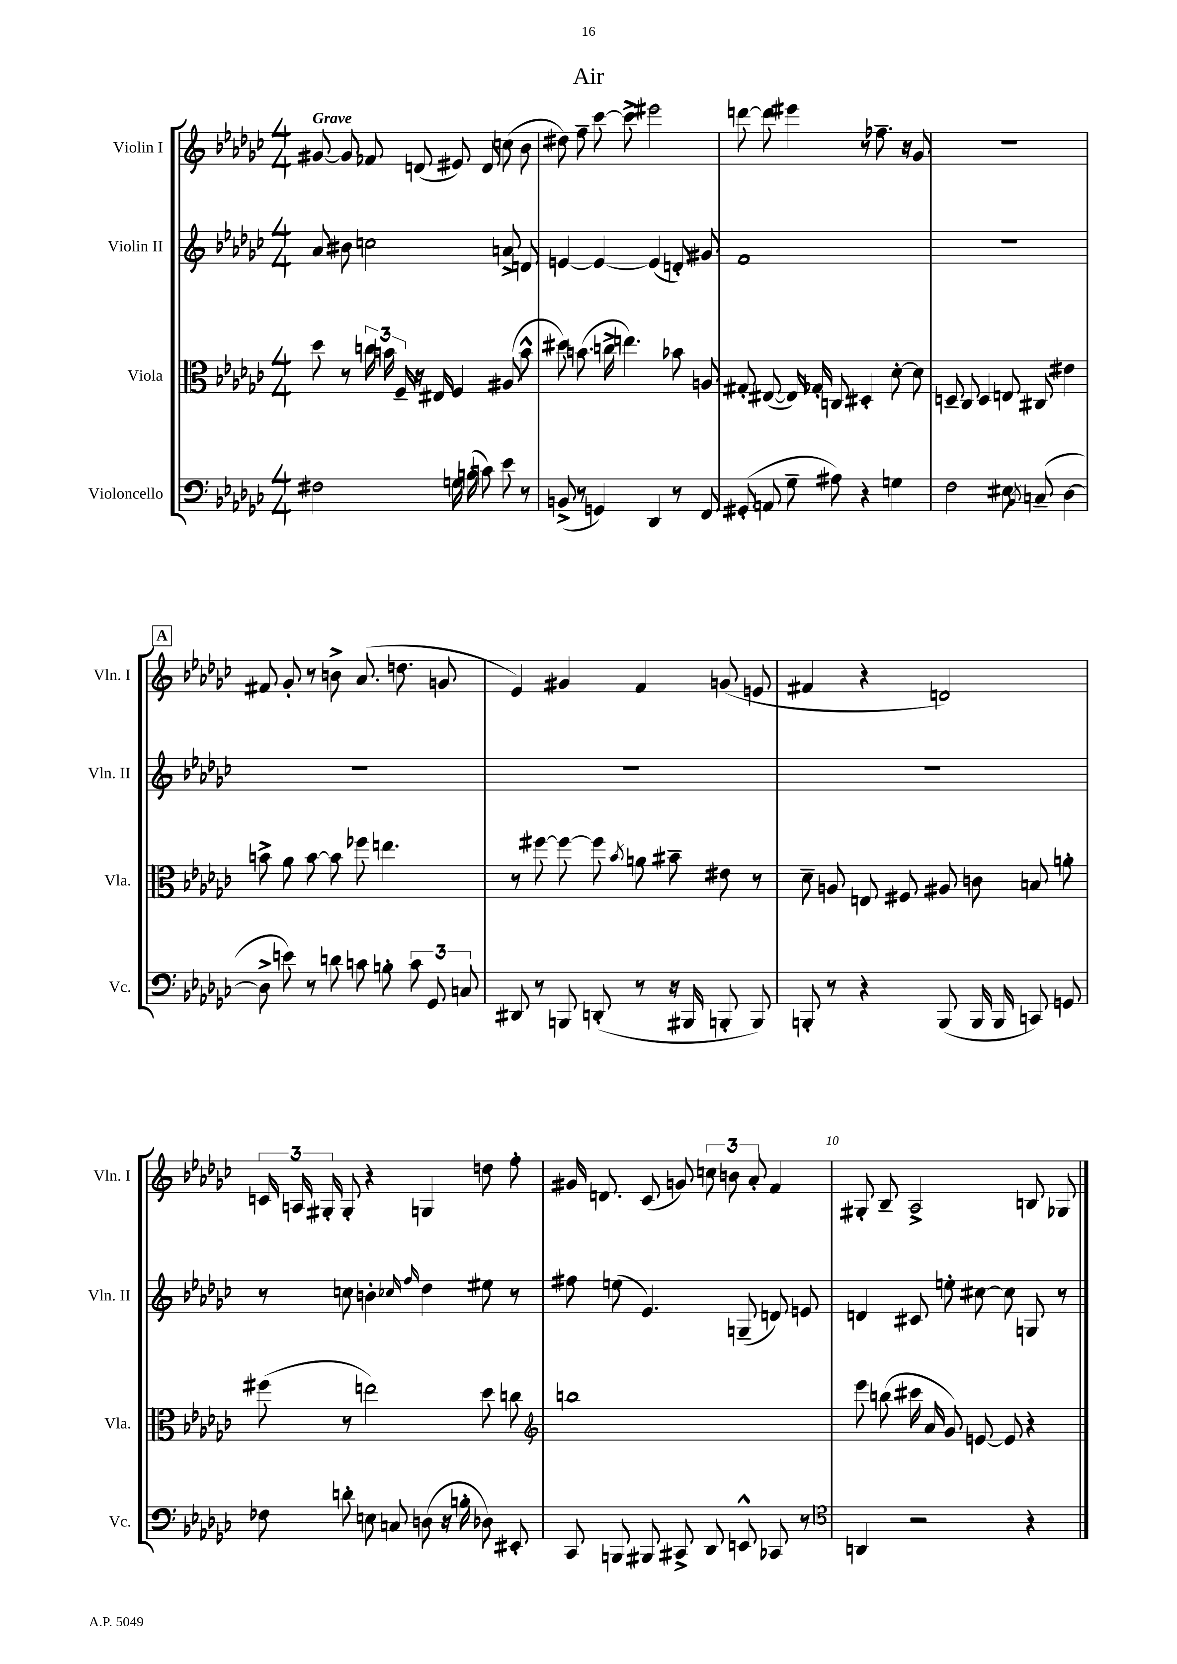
\header { title = "Air" }
<<
\new StaffGroup <<
\new Staff = "s0" \with { instrumentName = "Violin I" shortInstrumentName = "Vln. I" } {
    \clef treble \key ges \major \numericTimeSignature \time 4/4 \tempo "Grave"
    \autoBeamOff gis'8~ gis'8 fes'8 d'8( eis'8) d'8 c''8( bes'8 |
    dis''8) f''8-- ces'''8~ ces'''8-> eis'''2 |
    d'''8~ d'''8 eis'''4 r8 fes''8.-- r16 ges'8 |
    R1 |
    \mark \markup { \box "A" } fis'8 ges'8-. r8 b'8-> aes'8.( d''8. g'8 |
    ees'4) gis'4 f'4 g'8( e'8 |
    fis'4 r4 d'2) |
    \tuplet 3/2 { c'16 a16 gis16-. } gis8-. r4 g4 d''8 f''8-. |
    gis'16 d'8. ces'8( g'8) \tuplet 3/2 { c''8 b'8 aes'8-. } f'4 |
    gis8-. bes8-- aes2-> b8 ges8 \bar "|." |
}
\new Staff = "s1" \with { instrumentName = "Violin II" shortInstrumentName = "Vln. II" } {
    \clef treble \key ges \major \numericTimeSignature \time 4/4
    \autoBeamOff aes'8 bis'8 c''2 a'8-> d'8 |
    e'4~ e'4~ e'4( d'8-.) gis'8 |
    f'1 |
    R1 |
    \mark \markup { \box "A" } R1 |
    R1 |
    R1 |
    r8 c''8 b'4-. \grace { ces''16 f''16 } des''4 eis''8 r8 |
    fis''8 e''8( ees'4.) g8--( d'8) e'8 |
    d'4 cis'8 e''8-. cis''8~ cis''8 g8 r8 \bar "|." |
}
\new Staff = "s2" \with { instrumentName = "Viola" shortInstrumentName = "Vla." } {
    \clef alto \key ges \major \numericTimeSignature \time 4/4
    \autoBeamOff des''8 r8 \tuplet 3/2 { c''16 b'16 f16-- } r16 eis16 f4 ais8( b'8-^ |
    dis''8) b'8.( c''16-> e''4.) bes'8 a8 |
    gis8-. eis8~( eis16) ges16-. c8 dis4-. des'8~-. des'8 |
    d8-- ces8 d4 e8 cis8 eis'4 |
    \mark \markup { \box "A" } b'8-> aes'8 b'8~ b'8 fes''8 e''4. |
    r8 fis''8~ fis''8~ fis''8 \acciaccatura { bes'8 } a'8 bis'8-- eis'8 r8 |
    des'8-- a8 e8 fis8 ais8 c'8 b8 a'8-. |
    fis''8( r8 e''2) des''8 c''8 |
    \clef treble b''1 |
    ees'''8 b''8( cis'''16 aes'16 ges'8) e'8~ e'8 r4 \bar "|." |
}
\new Staff = "s3" \with { instrumentName = "Violoncello" shortInstrumentName = "Vc." } {
    \clef bass \key ges \major \numericTimeSignature \time 4/4
    \autoBeamOff fis2 g16 b16-.( c'8) ees'8 r8 |
    b,8->( r8 g,4) des,4 r8 f,8 |
    gis,8-.( a,8 ges8-- ais8) r4 g4 |
    f2 eis8 \acciaccatura { bes,8 } c8--( des4~ |
    \mark \markup { \box "A" } des8-> e'8) r8 d'8 c'8 b8-. \tuplet 3/2 { c'8 ges,8 c8 } |
    dis,8 r8 b,,8 d,8-.( r8 r16 bis,,16 b,,8-. b,,8) |
    b,,8-. r8 r4 b,,8( b,,16 b,,16 c,8) g,8 |
    fes8 d'8-. e8 c8 d8( r16 b16-. des8) eis,8-. |
    ces,8 b,,8 bis,,8 cis,8-> des,8 e,8-^ ces,8 r8 |
    \clef tenor a,4 r2 r4 \bar "|." |
}
>>
>>
\layout { \context { \Score \override BarNumber.break-visibility = ##(#f #t #t) barNumberVisibility = #(every-nth-bar-number-visible 5) } }
